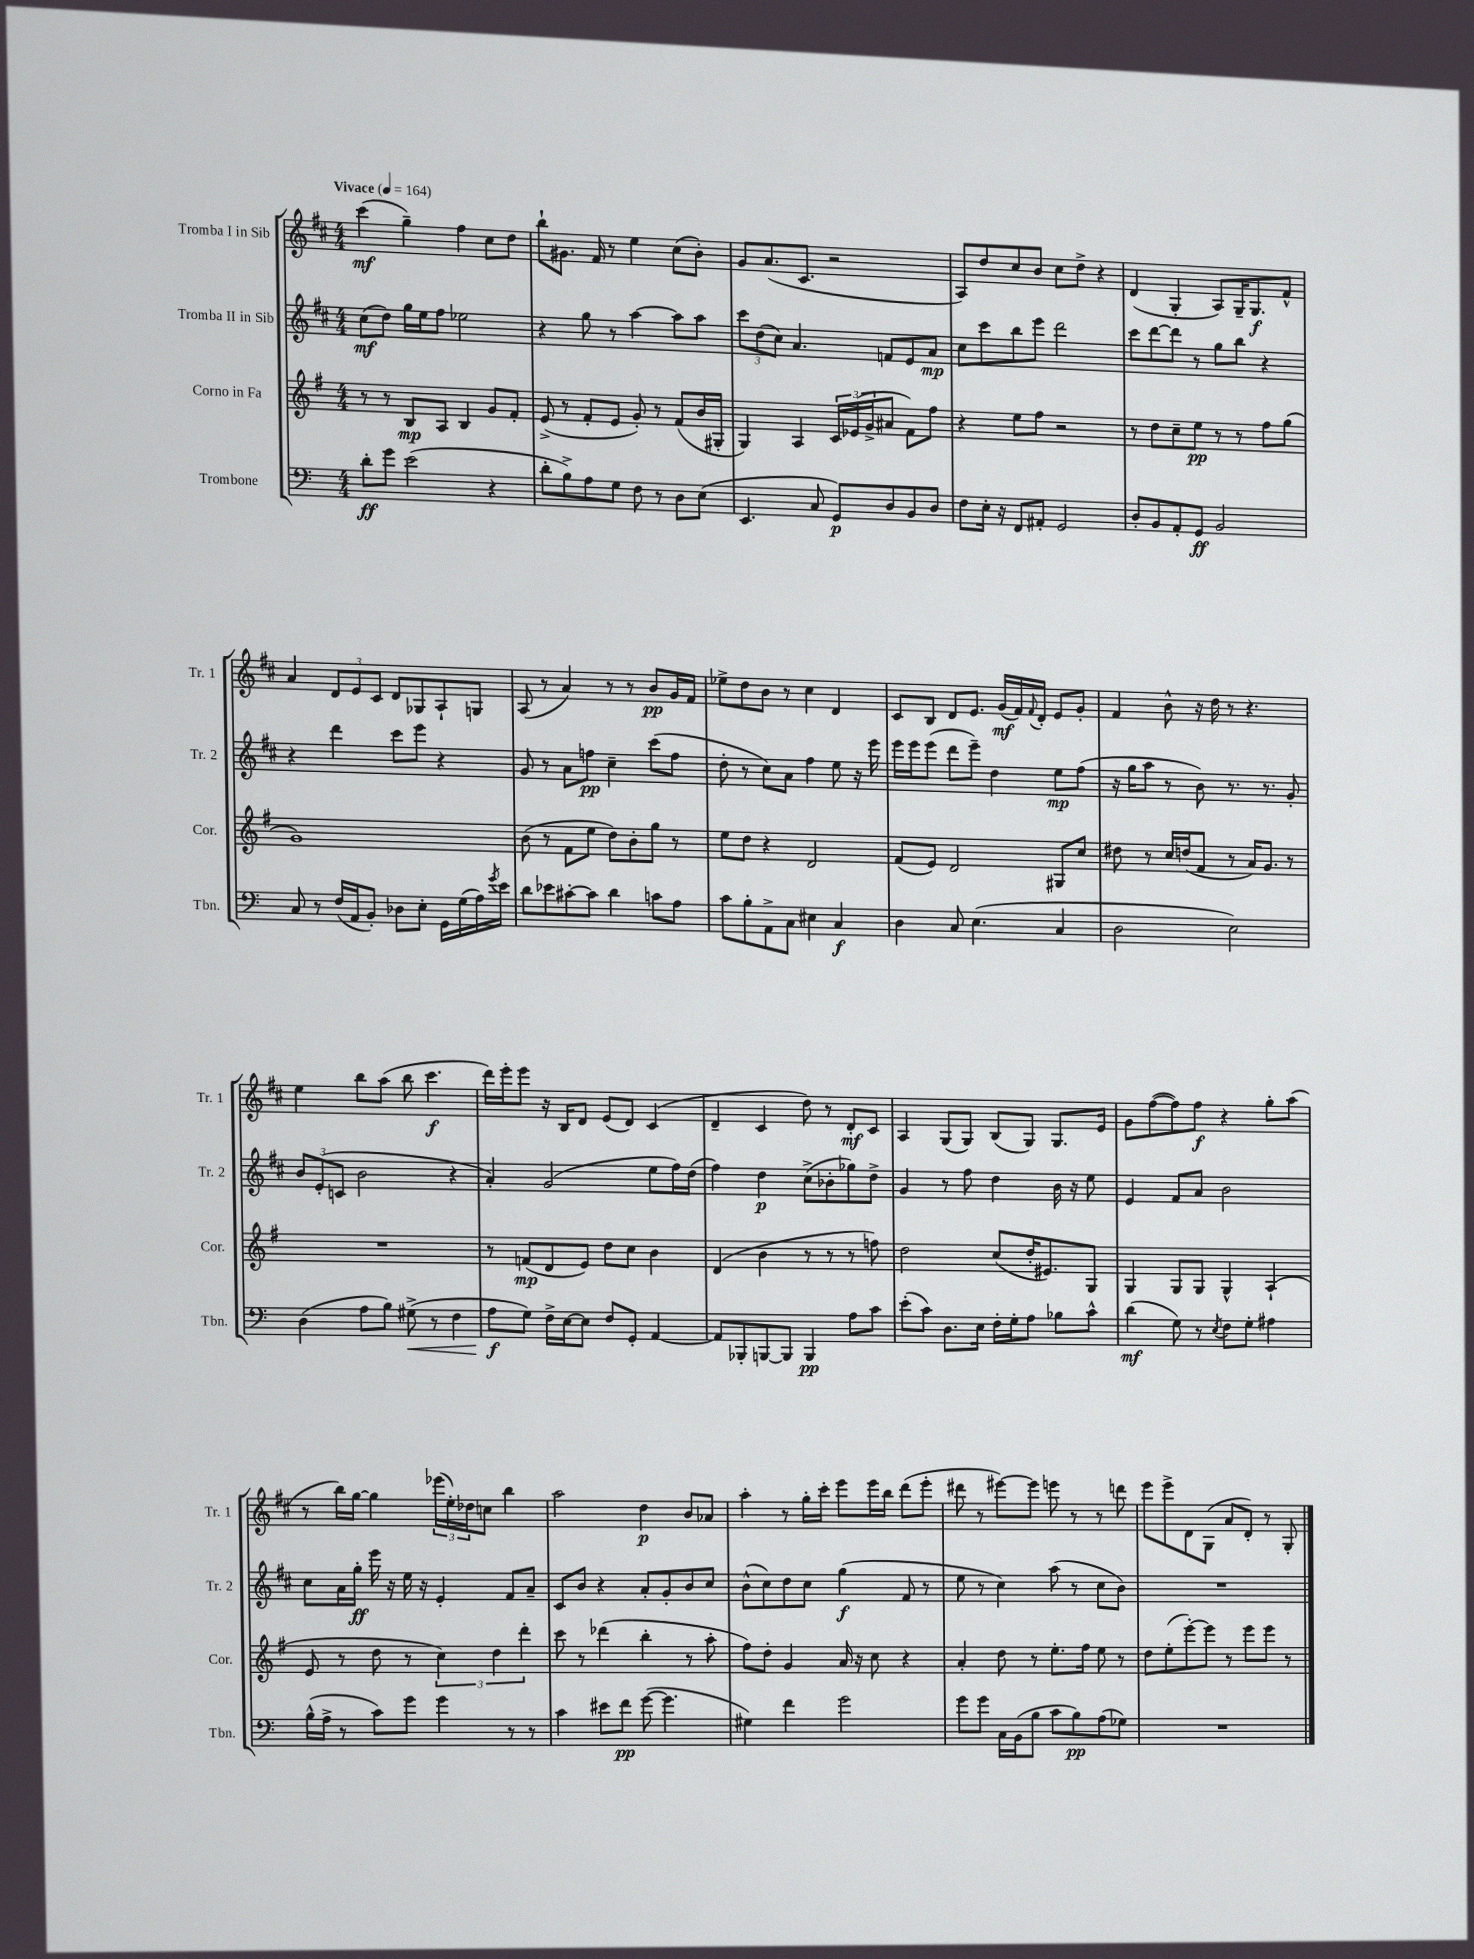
<<
\new StaffGroup <<
\new Staff = "s0" \with { instrumentName = "Tromba I in Sib" shortInstrumentName = "Tr. 1" } {
    \clef treble \key d \major \numericTimeSignature \time 4/4 \tempo "Vivace" 4 = 164
    cis'''4\mf( g''4--) fis''4 cis''8 d''8 |
    b''8-! gis'8. fis'16 r8 e''4 cis''8( b'8-.) |
    g'8 a'8.( cis'8. r2 |
    a8) d''8 cis''8 b'8 cis''8 d''8-> r4 |
    d'4( g4-. a8) g16-- g8.\f fis'8-^ |
    a'4 \tuplet 3/2 { d'8 e'8 cis'8 } d'8 ges8 a8-! g8 |
    a8( r8 a'4) r8 r8 b'8\pp g'16 fis'16 |
    ees''8-> d''8 b'8 r8 cis''4 d'4 |
    cis'8 b8 d'8 e'8. g'16\mf( fis'16) \appoggiatura { fis'8 } d'16-. e'8 g'8-. |
    fis'4 b'8-^ r16 d''16 r8 r4. |
    e''4 b''8 a''8( b''8 cis'''4.\f |
    d'''16) e'''16-. e'''8 r16 b16 d'8 e'8( d'8) cis'4( |
    d'4-- cis'4 d''8) r8 d'8-.\mf cis'8 |
    a4 g8( g8) b8( g8) g8. e'16 |
    g'8 fis''8~( fis''8) fis''8\f r4 g''8-. a''8( |
    r8 b''16) g''16~ g''4 \tuplet 3/2 { ees'''16( e''16-.) des''16 } c''8 b''4 |
    a''2 d''4\p b'8 aes'8 |
    a''4-. r8 g''16-. cis'''16-. e'''8 e'''16 b''16 d'''8( e'''8-. |
    dis'''8 r8 eis'''8~) eis'''8 e'''8 r8 r8 d'''8 |
    e'''8 e'''8-> d'8 g8( a'8 d'8-.) r8 g8-. \bar "|." |
}
\new Staff = "s1" \with { instrumentName = "Tromba II in Sib" shortInstrumentName = "Tr. 2" } {
    \clef treble \key d \major \numericTimeSignature \time 4/4
    cis''8\mf( d''8) g''16 e''16 fis''8 ees''2 |
    r4 g''8 r8 a''4~ a''8 a''8 |
    \tuplet 3/2 { cis'''8 d''8( cis''8) } a'4. f'8 e'8 a'8\mp |
    cis''8 cis'''8 b''8 e'''8 d'''2 |
    cis'''8 d'''8~ d'''8 r8 g''8 b''8 r4 |
    r4 d'''4 cis'''8 e'''8 r4 |
    g'8 r8 a'8 f''8\pp cis''4-- cis'''8( f''8 |
    d''8-. r8 cis''8) a'8 fis''4 e''8 r16 e'''16 |
    e'''16 e'''16 e'''8( d'''8 e'''8--) d''4 e''8\mp fis''8( |
    r16 g''16 a''8 r8 b'8) r8. r8. g'8-. |
    \tuplet 3/2 { b'8 e'8-.( c'8 } b'2 r4 |
    a'4-.) g'2( e''8 fis''16) d''16( |
    fis''4) d''4\p cis''8->( bes'8-. ges''8) d''8-> |
    g'4 r8 fis''8 d''4 b'16 r16 e''8 |
    e'4 fis'8 a'8 b'2 |
    cis''8 a'16 g''16-.\ff e'''16 r16 e''16 r16 e'4-. fis'8 a'8-- |
    cis'8 b'8 r4 a'8-. g'8-. b'8 cis''8 |
    b'8-^( cis''8) d''8 cis''8 g''4\f( fis'8 r8 |
    e''8 r8 cis''4) a''8( r8 cis''8 b'8) |
    R1 \bar "|." |
}
\new Staff = "s2" \with { instrumentName = "Corno in Fa" shortInstrumentName = "Cor." } {
    \clef treble \key g \major \numericTimeSignature \time 4/4
    r8 r8 b8\mp a8 b4 g'8 fis'8-. |
    e'8->( r8 fis'8-. e'8 g'8-.) r8 fis'8( b'16 gis16-. |
    g4) a4 \tuplet 3/2 { c'16 ees'16( g'16-> } ais'8 fis'8) fis''8 |
    r4 e''8 fis''8 r2 |
    r8 d''8 c''8-- e''8\pp r8 r8 fis''8 g''8( |
    g'1) |
    b'8( r8 fis'8 e''8 d''8) b'8-. g''8 r8 |
    e''8 d''8 r4 d'2 |
    fis'8( e'8) d'2 gis8 c''8 |
    dis''8 r8 c''16 d''16( fis'8 r8 a'16) g'8. r8 |
    R1 |
    r8 f'8\mp( d'8 e'8) d''8 c''8 b'4 |
    d'4( b'4 r8 r8 r8 f''8) |
    d''2 c''8( d''16-. eis'8.) g8 |
    g4 g8 g8 g4-^ a4-!( |
    e'8 r8 d''8 r8 \tuplet 3/2 { c''4) d''4 d'''4-. } |
    c'''8 r8 des'''4( b''4-. r8 a''8-. |
    fis''8) d''8-. g'4 a'16 r16 c''8 r4 |
    a'4-. d''8 r8 e''8.-. fis''16 e''8 r8 |
    d''8 e''8-.( e'''8~-.) e'''8 r8 e'''8 e'''8 r8 \bar "|." |
}
\new Staff = "s3" \with { instrumentName = "Trombone" shortInstrumentName = "Tbn." } {
    \clef bass \key c \major \numericTimeSignature \time 4/4
    d'8-.\ff g'8 e'2( r4 |
    d'8-. b8->) a8 g8 f8 r8 d8 e8( |
    e,4. c8 g,8\p) d8 b,8 d8 |
    f8 e16-. r16 f,8 ais,8-. g,2 |
    d8-. b,8 a,8-. g,8\ff b,2 |
    c8 r8 f16( a,16 b,8-.) des8 e8-. g,16 g16( a16) \acciaccatura { g'8 } e'16 |
    d'8 ees'8 cis'8~-. cis'8 d'4 c'8 a8 |
    c'8 b8-. a,8-> c8 eis4 c4\f |
    d4 c8 e4.( c4 |
    d2 e2) |
    d4( a8 b8) gis8->\<( r8 f4 |
    a8\f\! g8) f16-> e16~ e8 f8 g,8-. a,4~ |
    a,8 bes,,8-. b,,8~ b,,8 b,,4\pp a8 c'8 |
    e'8-.( c'8) d8. e16 f16-. g16-. a8 bes8 c'8-^ |
    d'4\mf( g8) r8 \acciaccatura { e8 } f8 g8-. ais4 |
    b16-^( a16-> r8 c'8) g'8 g'4 r8 r8 |
    c'4 eis'8 f'8\pp g'8~( g'4. |
    gis4) f'4 g'2 |
    g'8 g'8 c16 b,16( b8 c'8 b8\pp) a8( ges8) |
    R1 \bar "|." |
}
>>
>>
\layout { \context { \Score \remove "Bar_number_engraver" } }
